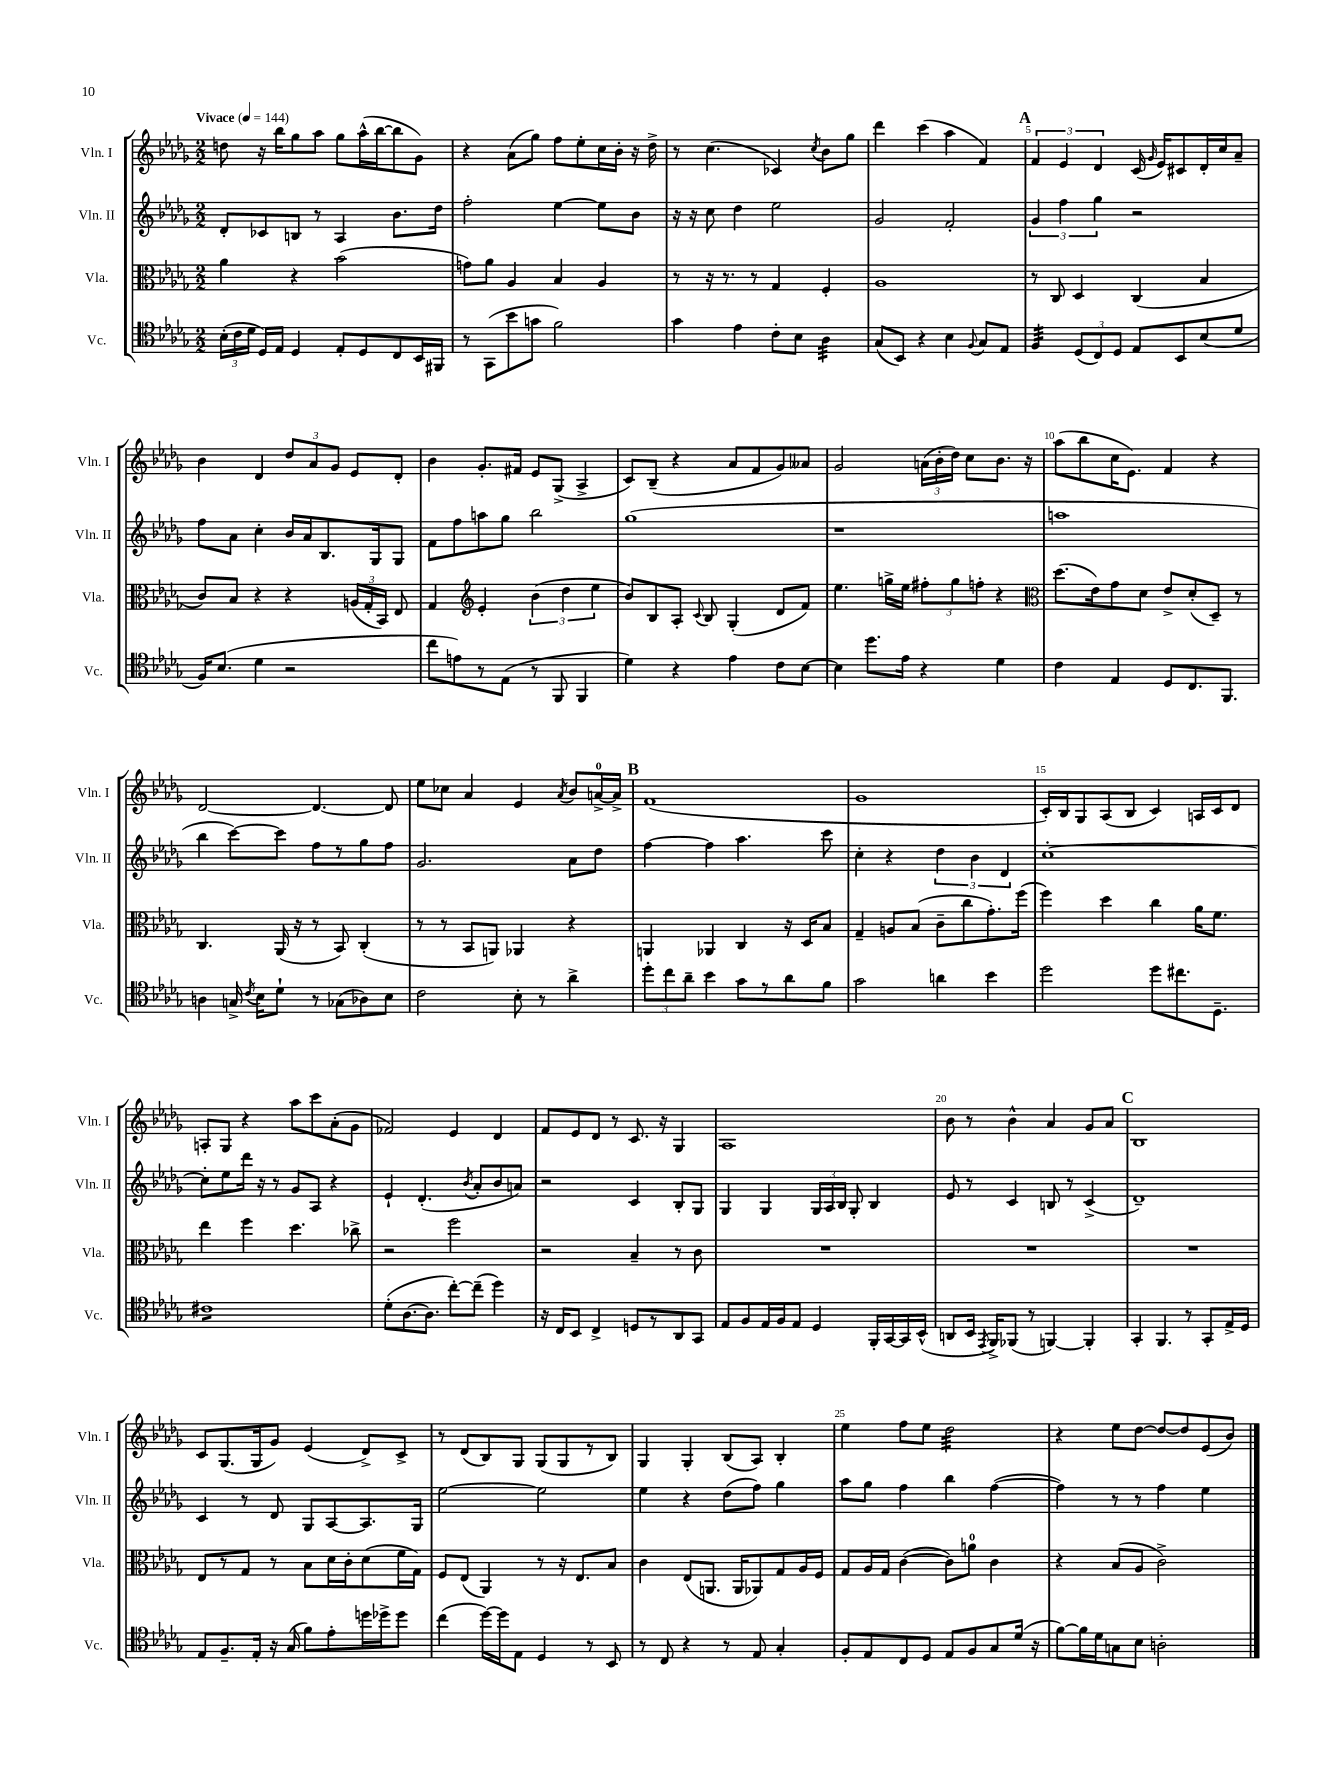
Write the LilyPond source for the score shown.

<<
\new StaffGroup <<
\new Staff = "s0" \with { instrumentName = "Vln. I" shortInstrumentName = "Vln. I" } {
    \clef treble \key des \major \numericTimeSignature \time 2/2 \tempo "Vivace" 4 = 144
    \autoBeamOff d''8 r16 bes''16[ ges''8 aes''8] ges''8[ aes''16-^( bes''16~ bes''8 ges'8]) |
    r4 aes'8[( ges''8]) f''8[ ees''8-. c''16 bes'16]-. r16 des''16-> |
    r8 c''4.( ces'4) \acciaccatura { c''8 } bes'8[ ges''8] |
    des'''4 c'''4( aes''4 f'4) |
    \mark \markup { \bold "A" } \tuplet 3/2 { f'4 ees'4 des'4 } c'16( \grace { ges'16 } ees'16[) cis'8 des'16-. c''16 aes'8]-- |
    bes'4 des'4 \tuplet 3/2 { des''8[ aes'8 ges'8] } ees'8[ des'8]-. |
    bes'4 ges'8.[-. fis'16] ees'8[ ges8]->( aes4-> |
    c'8[) bes8]--( r4 aes'8[ f'8 ges'8) aeses'8] |
    ges'2 \tuplet 3/2 { a'16[( bes'16-. des''16]) } c''8[ bes'8.] r16 |
    aes''8[( bes''8 c''16 ees'8.]) f'4 r4 |
    des'2~ des'4.~ des'8 |
    ees''8[ ces''8] aes'4 ees'4 \acciaccatura { aes'8 } bes'8[ a'16-0~-> a'16]-> |
    \mark \markup { \bold "B" } f'1( |
    ges'1 |
    c'16[-.) bes16 ges8 aes8( bes8] c'4) a16[ c'16 des'8] |
    a8[-. ges8] r4 aes''8[ c'''8 aes'8-.( ges'8] |
    fes'2) ees'4 des'4 |
    f'8[ ees'8 des'8] r8 c'8. r16 ges4 |
    aes1 |
    bes'8 r8 bes'4-^ aes'4 ges'8[ aes'8] |
    \mark \markup { \bold "C" } bes1 |
    c'8[ ges8.( ges16 ges'8]) ees'4( des'8[->) c'8]-> |
    r8 des'8[( bes8) ges8] ges8[( ges8 r8 bes8]) |
    ges4 ges4-. bes8[( aes8]) bes4-. |
    ees''4 f''8[ ees''8] des''2:32 |
    r4 ees''8[ des''8]~ des''8[~ des''8 ees'8( bes'8]) \bar "|." |
}
\new Staff = "s1" \with { instrumentName = "Vln. II" shortInstrumentName = "Vln. II" } {
    \clef treble \key des \major \numericTimeSignature \time 2/2
    \autoBeamOff des'8[-. ces'8 b8] r8 aes4 bes'8.[ des''16] |
    f''2-. ees''4~ ees''8[ bes'8] |
    r16 r16 c''8 des''4 ees''2 |
    ges'2 f'2-. |
    \mark \markup { \bold "A" } \tuplet 3/2 { ges'4 f''4 ges''4 } r2 |
    f''8[ aes'8] c''4-. bes'16[ aes'16 bes8. ges16 ges8] |
    f'8[ f''8 a''8 ges''8] bes''2 |
    ges''1( |
    r1 |
    a''1 |
    bes''4 c'''8[~) c'''8] f''8[ r8 ges''8 f''8] |
    ges'2. aes'8[ des''8] |
    \mark \markup { \bold "B" } f''4~ f''4 aes''4. c'''8 |
    c''4-. r4 \tuplet 3/2 { des''4 bes'4 des'4 } |
    c''1~-. |
    c''8[-. ees''8 des'''16] r16 r8 ges'8[ aes8] r4 |
    ees'4-! des'4.-.( \acciaccatura { bes'8 } aes'8[-. bes'8 a'8]) |
    r2 c'4 bes8[-. ges8] |
    ges4 ges4 \tuplet 3/2 { ges16[ aes16 bes16] } ges8-. bes4 |
    ees'8 r8 c'4 b8 r8 c'4->( |
    \mark \markup { \bold "C" } des'1--) |
    c'4 r8 des'8 ges8[ aes8~ aes8. ges16] |
    ees''2~ ees''2 |
    ees''4 r4 des''8[( f''8]) ges''4 |
    aes''8[ ges''8] f''4 bes''4 f''4~( |
    f''4) r8 r8 f''4 ees''4 \bar "|." |
}
\new Staff = "s2" \with { instrumentName = "Vla." shortInstrumentName = "Vla." } {
    \clef alto \key des \major \numericTimeSignature \time 2/2
    \autoBeamOff aes'4 r4 bes'2( |
    g'8[) aes'8] aes4 bes4 aes4 |
    r8 r16 r8. r8 ges4 f4-. |
    aes1 |
    \mark \markup { \bold "A" } r8 c8 des4 c4( bes4 |
    c'8[) bes8] r4 r4 \tuplet 3/2 { a16[( ges16-. bes,16]) } ees8 |
    ges4 \clef treble ees'4-. \tuplet 3/2 { bes'4( des''4 ees''4 } |
    bes'8[) bes8 aes8]-. \appoggiatura { c'8 } bes8 ges4-.( des'8[ f'8]) |
    ees''4. g''16[-> ees''16] \tuplet 3/2 { fis''8[-. g''8 f''8]-. } r4 |
    \clef alto des''8.[( ees'16) ges'8 des'8] ees'8[-> des'8-.( des8]--) r8 |
    c4. aes,16( r16 r8 bes,8) c4-.( |
    r8 r8 bes,8[ a,8]) aes,4 r4 |
    \mark \markup { \bold "B" } a,4 aes,4 c4 r16 des16[ bes8] |
    ges4-- a8[ bes8]( c'8[-- c''8 ges'8.-.) f''16]( |
    f''4) des''4 c''4 aes'16[ f'8.] |
    ees''4 f''4 des''4. ces''8-> |
    r2 f''2 |
    r2 bes4-- r8 c'8 |
    R1 |
    R1 |
    \mark \markup { \bold "C" } R1 |
    ees8[ r8 ges8] r8 bes8[ des'16 c'16-. des'8( f'16 ges16]) |
    f8[ ees8]( aes,4) r8 r16 ees8.[ bes8] |
    c'4 ees8[( a,8.] a,16[ aes,8) ges8 aes16 f16] |
    ges8[ aes16 ges16] c'4~( c'8[) a'8]-0 c'4 |
    r4 bes8[( aes8] c'2->) \bar "|." |
}
\new Staff = "s3" \with { instrumentName = "Vc." shortInstrumentName = "Vc." } {
    \clef tenor \key des \major \numericTimeSignature \time 2/2
    \autoBeamOff \tuplet 3/2 { bes16[-.( c'16 des'16] } des16[) ees16] des4 ees8[-. des8 c8 bes,16 fis,16] |
    r8 ges,8[( bes'8 g'8] f'2) |
    ges'4 ees'4 c'8[-. bes8] aes4:32 |
    ges8[( bes,8]) r4 bes4 \appoggiatura { f8 } ges8[ ees8] |
    \mark \markup { \bold "A" } f4:32 \tuplet 3/2 { des8[( c8) des8] } ees8[ bes,8 bes8( des'8] |
    f16[) bes8.]( des'4 r2 |
    c''8[ e'8) r8 ees8]( r8 f,8 f,4 |
    des'4) r4 ees'4 c'8[ bes8]~ |
    bes4 des''8.[ ees'16] r4 des'4 |
    c'4 ees4 des8[ c8. f,8.] |
    a4 g16-> \acciaccatura { c'8 } bes16[ des'8]-! r8 ges8[( aes8) bes8] |
    c'2 bes8-. r8 aes'4-> |
    \mark \markup { \bold "B" } \tuplet 3/2 { des''8[-. c''8 aes'8]-- } bes'4 ges'8[ r8 aes'8 f'8] |
    ges'2 a'4 bes'4 |
    des''2 des''8[ cis''8. des8.]-- |
    cis'1:8 |
    des'8[-.( aes8.~ aes8.] c''8[~-.) c''8]--( des''4) |
    r16 c16[ bes,8] c4-> d8[ r8 aes,8 ges,8] |
    ees8[ f8 ees16 f16 ees8] des4 f,16[-. ges,16~ ges,16 bes,16]-^( |
    a,8[ bes,16] \acciaccatura { ees,8 } f,16[->) fes,8]( r8 f,4~) f,4-. |
    \mark \markup { \bold "C" } ges,4-. f,4. r8 ges,8[-. ees16-> des16] |
    ees8[ f8.-- ees16]-. r16 ges16( f'8[) ees'8-. d''16 des''16-> des''8] |
    c''4( des''16[~) des''16 ees8] des4 r8 bes,8 |
    r8 c8 r4 r8 ees8 ges4-. |
    f8[-. ees8 c8 des8] ees8[ f8 ges8 des'16]( r16 |
    f'8[~) f'16 des'16 g8 bes8] a2-. \bar "|." |
}
>>
>>
\layout { \context { \Score \override BarNumber.break-visibility = ##(#f #t #t) barNumberVisibility = #(every-nth-bar-number-visible 5) } }
